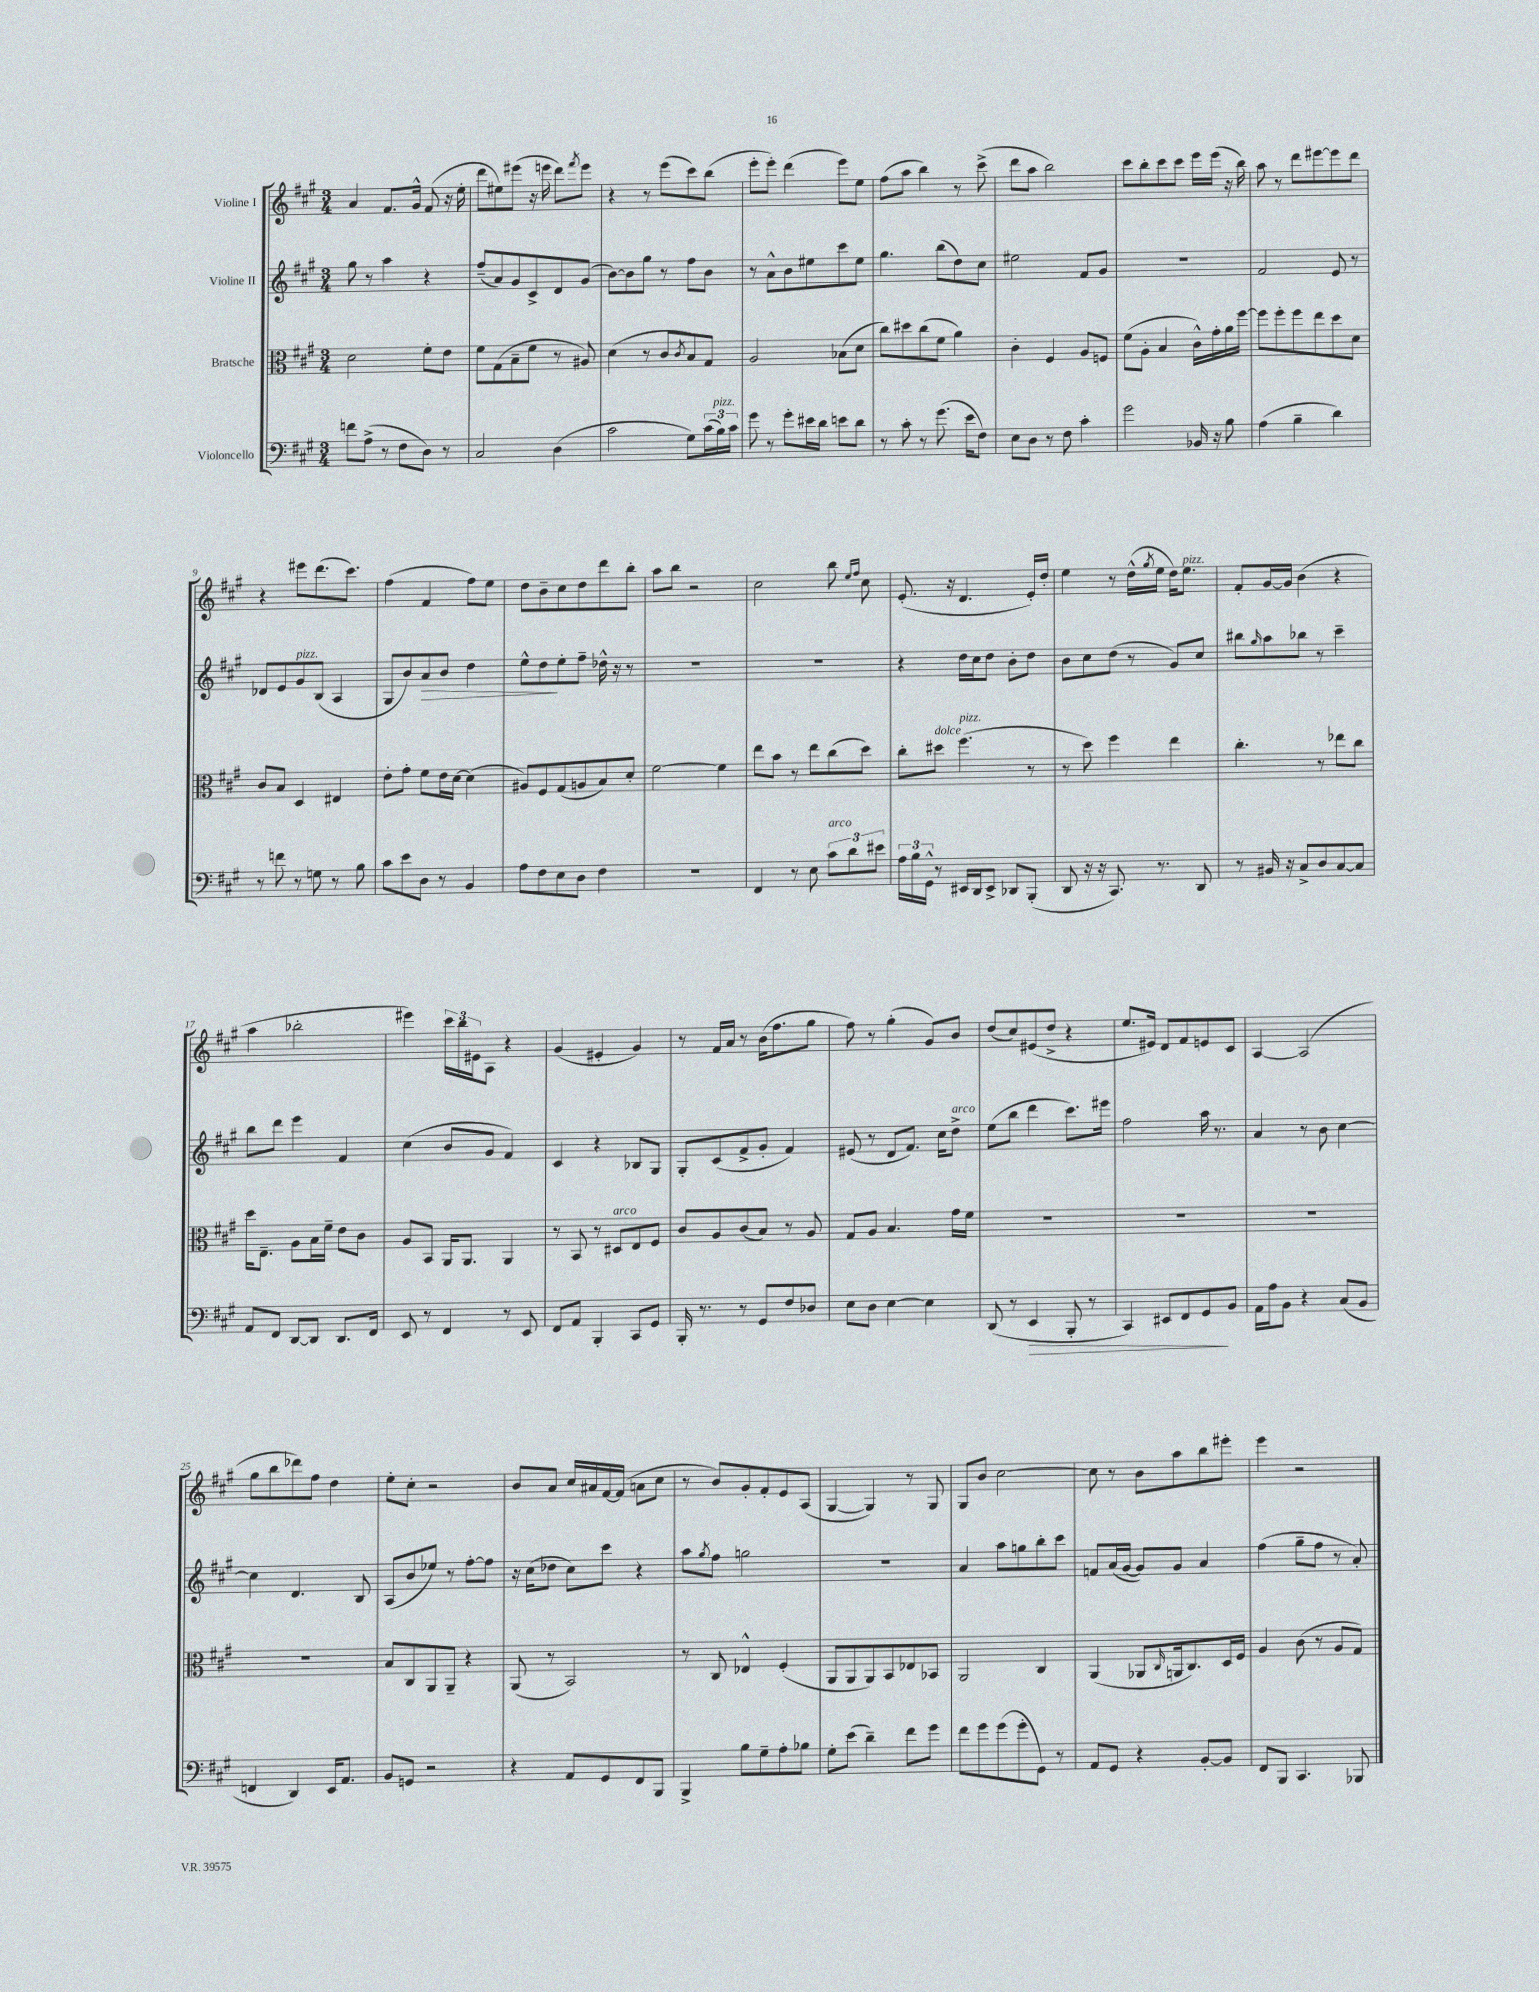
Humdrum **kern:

**kern	**kern	**kern	**kern
*staff4	*staff3	*staff2	*staff1
*clefF4	*clefC3	*clefG2	*clefG2
*k[f#c#g#]	*k[f#c#g#]	*k[f#c#g#]	*k[f#c#g#]
*M3/4	*M3/4	*M3/4	*M3/4
8f	2d	8gg#	4a
(8A^	.	8r	.
8r	.	4aa	8.f#
8F#	.	.	.
.	.	.	16g#^^
8D)	8f#'	4r	(8f#
8r	8e	.	16r
.	.	.	16ee'
=	=	=	=
2C#	8f#	(8ff#~	8ddd
.	(8G#	8a)	8ee#)
.	8B~	8g#	(8eee#
.	8f#	8c#^	16r
.	.	.	16eee
(4D	8r	8d	8ddd)
.	.	.	8qfff#
.	8A#)	(8g#	8eee
=	=	=	=
2c#	(4d	[8b)	4r
.	.	8b]	.
.	8r	8gg#	8r
.	8c#	8r	(8eee
.	8qc#	.	.
8G#)	8B)	8ff#	8ccc#)
(24c#	8G#	8b	(8bb
24B)	.	.	.
24c#	.	.	.
=	=	=	=
8g#	2A	8r	8eee'
8r	.	8a^^	8eee')
8g#'	.	8b	(4ddd
16e#	.	8ee#	.
16d	.	.	.
8e	(8B-	8ccc#	8eee)
8d	8d	8ee#	8ee
=	=	=	=
8r	8cc#)	4.gg#	(8ff#
8c#'	8dd#	.	8aa
8r	(8cc#	.	4bb)
(8.g#	8f#	(8bb	.
.	4a)	8dd)	8r
16e	.	.	.
8F#)	.	8cc#	(8ccc#^
=	=	=	=
8E	4c#'	2ee#	8ddd
8D	.	.	8aa
8r	4F#	.	2bb)
8F#	.	.	.
4c#'	8A	8f#	.
.	8F	8g#	.
=	=	=	=
2g#	(8f#	2.r	8ccc#
.	8A'	.	8bb'
.	4B	.	8ccc#
.	.	.	8ccc#
16BB-	16c#^^)	.	16eee
16r	16g#'	.	(16eee
8B	16a	.	16r
.	[16ff#	.	16bb)
=	=	=	=
(4A	8ff#]	2f#	8aa
.	8ff#'	.	8r
4B~	8ff#	.	8ddd
.	8ee	.	[8eee#
4d)	8dd	8e	8eee#]
.	8d	8r	8ddd
=	=	=	=
8r	8c#	8d-	4r
8f	8B	8e	.
8r	4D	8g#	8eee#
8G	.	(8B	(8.ddd
8r	4E#	4A	.
.	.	.	8.ccc#)
8B	.	.	.
=	=	=	=
8c#	8e'	8G#	(4ff#
8e	8g#'	8b)	.
8D	8f#	8a	4f#
8r	16e	8b	.
.	[16d	.	.
4BB	(4d]	4dd	8ff#)
.	.	.	8ee
=	=	=	=
8A	8A#)	8ee^^	8dd
8F#	8F#	8dd	8b~
8E	(8G#	8ee'	8cc#
8D	8A	8ff#~	8dd
4F#	8B)	16dd-^^	8ddd
.	.	16r	.
.	8d'	8r	8bb'
=	=	=	=
2.r	[2f#	2.r	8aa
.	.	.	8bb
.	.	.	2r
.	4f#]	.	.
=	=	=	=
4FF#	8ee	2.r	2cc#
.	8b	.	.
8r	8r	.	.
8E	8ee	.	.
12c#	(8cc#	.	8bb
12d	.	.	.
.	.	.	16qqee
.	.	.	16qqff#
.	8dd)	.	8cc#
12e#	.	.	.
=	=	=	=
24A	8cc#'	4r	(8.e'
24B	.	.	.
24GG#^^	.	.	.
8r	8dd#	.	.
.	.	.	16r
16EE#	(4.ff#	16dd	4.d
16DD	.	16cc#	.
8EE#^	.	8dd	.
8DD-	.	8b'	.
(8BBB'	8r	8dd	16e')
.	.	.	16dd'
=	=	=	=
8DD	8r	8b	4ee
16r	8dd)	8cc#	.
16r	.	.	.
8.CC#)	4ff#	(8dd	8r
.	.	8r	(16dd^^
.	.	.	8qgg#
8.r	.	.	16ee
.	4ee	8g#)	16dd)
.	.	.	8.ee
8DD	.	8cc#	.
=	=	=	=
8r	4.cc#'	8bb#	8f#'
.	.	16qqgg#	.
16BB#	.	8aa	[16g#
16r	.	.	16g#]
8C#^	.	8bb-	(4b
8D	8r	8r	.
[8C#	8ee-	4ccc#~	4r
8C#]	8cc#	.	.
=	=	=	=
8AA	16dd	8bb	4aa
.	8.E~	.	.
8FF#	.	8ddd	.
[8DD	8A	4eee	2bb-'
8DD]	16B	.	.
.	16f#~	.	.
8.DD	8e	4f#	.
.	8c#	.	.
16FF#	.	.	.
=	=	=	=
8EE	8A	(4cc#	4eee#)
8r	8BB	.	.
4FF#	16AA	8b	24ccc#
.	.	.	24bb
.	8.AA	.	.
.	.	.	24e#
.	.	8g#	8A
8r	4AA	4f#)	4r
8EE	.	.	.
=	=	=	=
8FF#	8r	4c#	(4g#
8AA	8BB	.	.
4BBB'	8r	4r	4e#'
.	8D#	.	.
8CC#	8E	8B-	4g#)
8GG#	8F#	8G#	.
=	=	=	=
16BBB'	8c#	8G#'	8r
8.r	.	.	.
.	8A	(8c#	16f#
.	.	.	16a
8r	(8c#	8f#^	8r
8GG#	8B)	8g#'	(16b
.	.	.	8.ff#
8F#	8r	4f#)	.
8D-	8A	.	8gg#
=	=	=	=
8E	8G#	(8e#	8ff#)
8D	8A	8r	8r
[4E	4.B	8d	(4gg#'
.	.	8.f#)	.
4E]	.	.	8g#)
.	.	16cc#	.
.	16g#	8dd^	8b
.	16f#	.	.
=	=	=	=
(8DD	2.r	(8ee	(8dd
8r	.	8bb	8cc#)
4EE	.	4ddd	(8e#
.	.	.	8dd^
8BBB'	.	8.ccc#)	4r
8r	.	.	.
.	.	16eee#	.
=	=	=	=
4CC#)	2.r	2ff#	8.ee
.	.	.	16e#)
8EE#	.	.	8d
8FF#	.	.	8f#
8GG#	.	16aa	8e
.	.	8.r	.
8BB	.	.	8c#
=	=	=	=
16AA	2.r	4a	[4A
16A	.	.	.
8BB	.	.	.
4r	.	8r	(2A]
.	.	8b	.
(8C#	.	[4cc#	.
8BB	.	.	.
=	=	=	=
4FF	2.r	4cc#]	8gg#
.	.	.	8bb
4DD)	.	4.d	8ddd-)
.	.	.	8ff#
16EE	.	.	4dd
8.AA	.	.	.
.	.	8B	.
=	=	=	=
8BB	8B	(8A	8ee'
8GG	8C#	8b	8cc#'
2r	8AA	8ee-)	2r
.	8AA~	8r	.
.	4r	[8ff#'	.
.	.	8ff#]	.
=	=	=	=
4r	(8AA	16r	8b
.	.	(16cc#	.
.	8r	8dd-	8a
8AA	2BB)	8cc#)	16cc#
.	.	.	16a#
8GG#	.	8ccc#	[16f#
.	.	.	(16f#]
8FF#	.	4r	8a
8BBB	.	.	8cc#
=	=	=	=
4BBB^	8r	8aa	8r
.	.	8qgg#	.
.	8C#	8ff#	8b)
8B	4E-^^	2gg	8g#'
8G#~	.	.	8f#'
8A'	(4F#'	.	8e
8B-	.	.	(8A
=	=	=	=
8G#'	8AA	2.r	[4G#
(8e	8AA	.	.
4d~)	8AA)	.	4G#])
.	8BB	.	.
8f#	8E-	.	8r
8g#	8BB-	.	8G#
=	=	=	=
8f#	2AA	4a	8G#
8g#	.	.	8b
(8g#	.	8aa	[2cc#
8g#'	.	8gg	.
8GG#)	4C#	8bb'	.
8r	.	8ccc#	.
=	=	=	=
8AA	(4AA	8f	8cc#]
8GG#	.	(16a	8r
.	.	[16g#	.
4r	8AA-	8g#])	8b
.	16qqC#	.	.
.	16AA	8g#	8aa
.	8.C#)	.	.
[8BB'	.	4a	8bb
8BB]	16D	.	8eee#'
.	16F#	.	.
=	=	=	=
8FF#	4A	(4ff#	4eee
8BBB	.	.	.
4.CC#	(8c#	8gg#~	2r
.	8r	8ff#	.
.	8A	8r	.
8BBB-	8G#)	8a')	.
==	==	==	==
*-	*-	*-	*-
